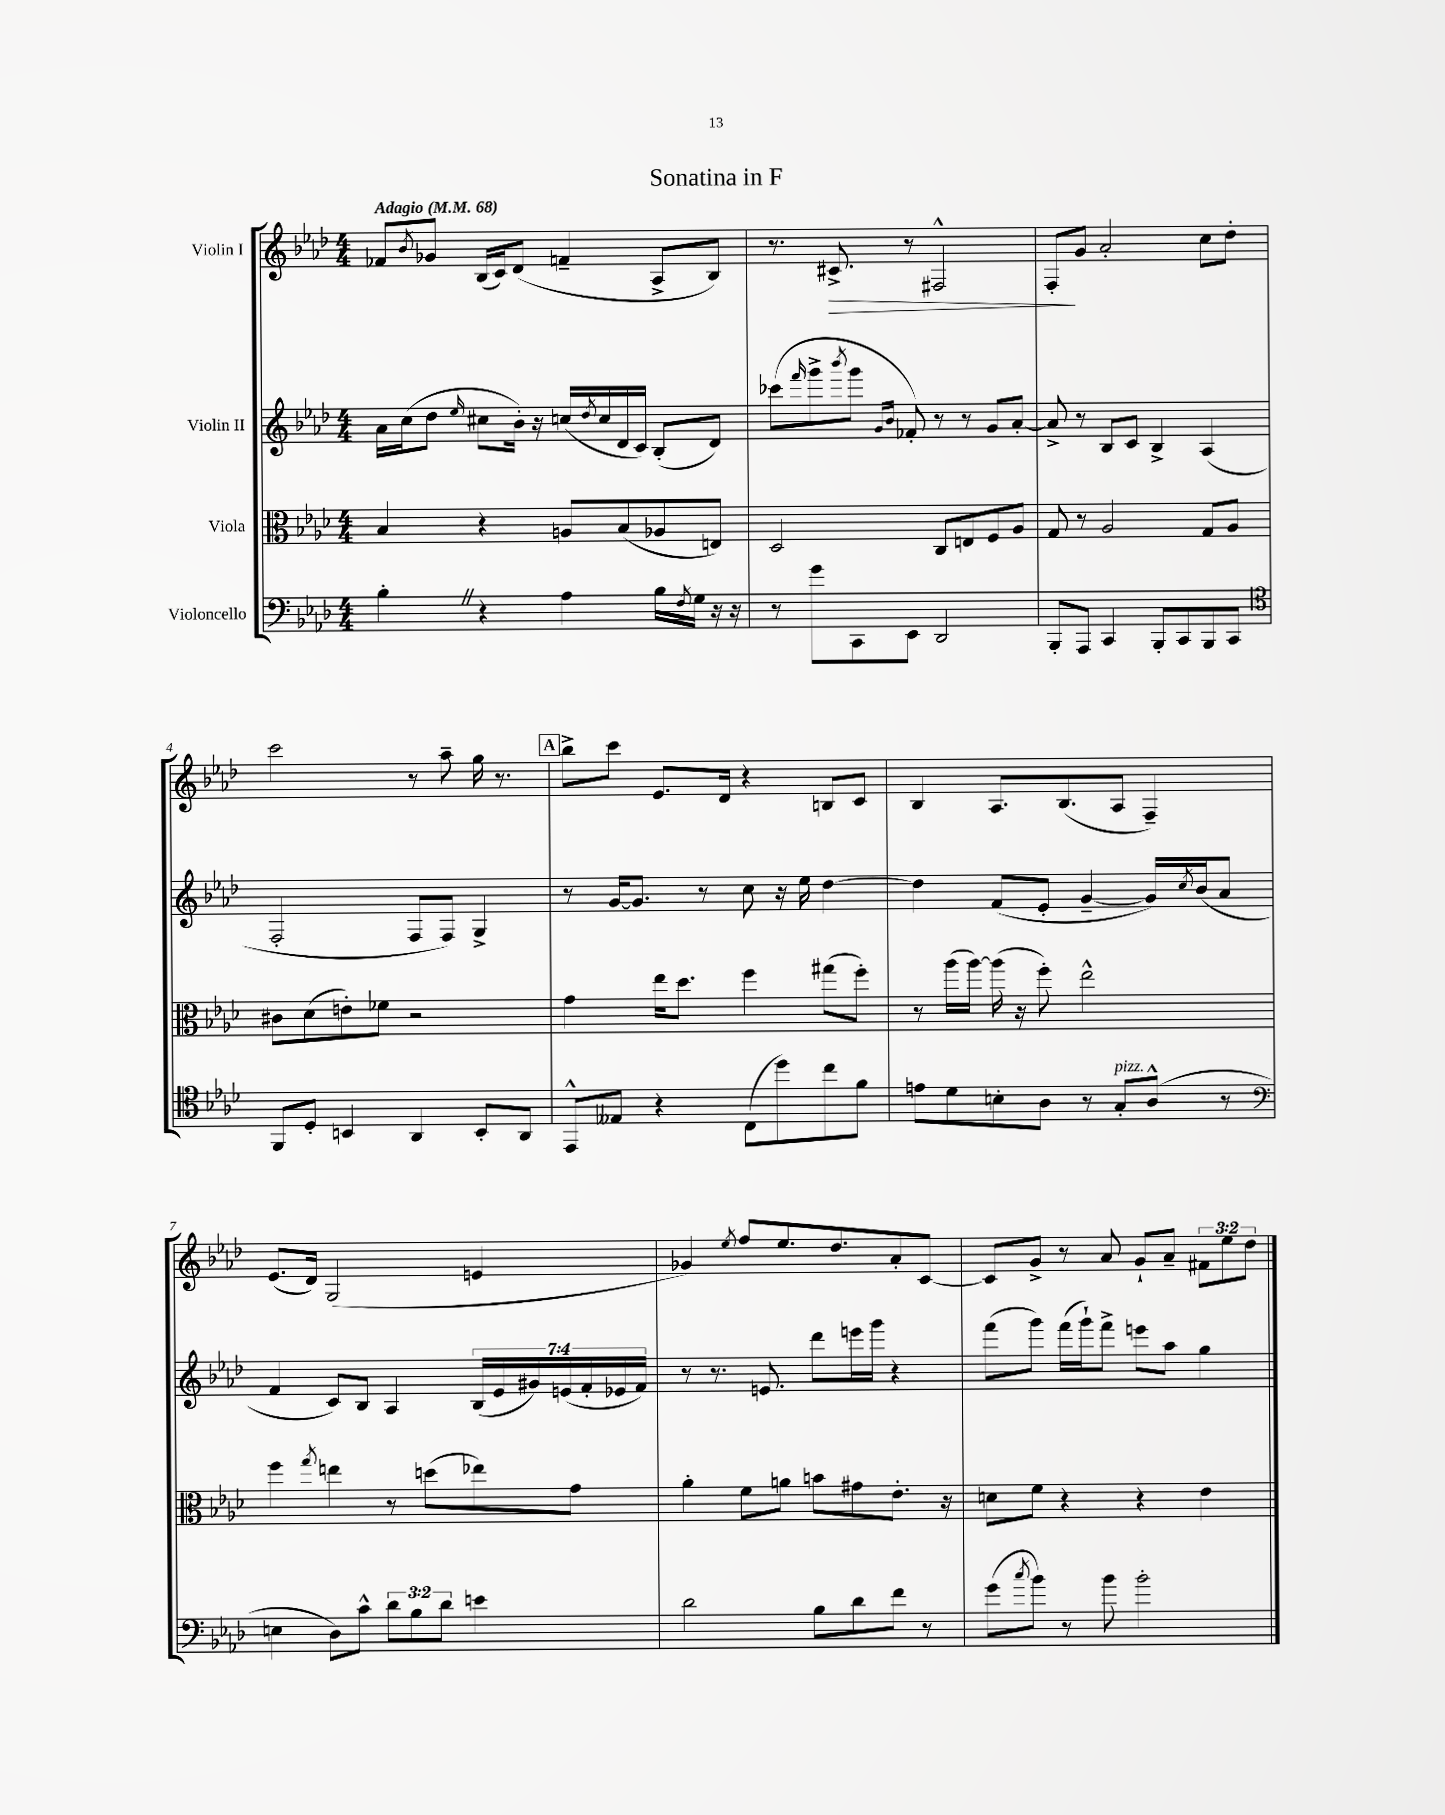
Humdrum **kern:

**kern	**kern	**kern	**kern	**dynam
*part4	*part3	*part2	*part1	*part1
*staff4	*staff3	*staff2	*staff1	*staff1
*I"Violoncello	*I"Viola	*I"Violin II	*I"Violin I	*
*clefF4	*clefC3	*clefG2	*clefG2	*
*k[b-e-a-d-]	*k[b-e-a-d-]	*k[b-e-a-d-]	*k[b-e-a-d-]	*
*M4/4	*M4/4	*M4/4	*M4/4	*
*MM68	*MM68	*MM68	*MM68	*
=1	=1	=1	=1	=1
!	!	!	!LO:TX:a:B:t=Adagio	!
4B-'Z\	4B-/	16a-\LL	8f-X/L	.
.	.	(16cc\J	.	.
.	.	.	8qb-/	.
.	.	8dd-\J	8g-X/J	.
.	.	16qqee-/	.	.
4r	4r	8cc#X\L	(16B-/LL	.
.	.	.	16c/J)	.
.	.	16b-'\Jk)	(8d-/J	.
.	.	16r	.	.
4A-\	8An/L	(16ccn/LL	4fn~/	.
.	.	8qdd-/	.	.
.	.	16cc/	.	.
.	(8B-/	16d-/	.	.
.	.	16c/JJ)	.	.
16B-\LL	8A-X/	(8B-'/L	8A-^/L	.
8qF/	.	.	.	.
16G\JJ	.	.	.	.
16r	8En/J)	8d-/J)	8B-/J)	.
16r	.	.	.	.
=2	=2	=2	=2	=2
8r	2D-/	(8ccc-X\L	8.r	.
.	.	16qqfff/	.	.
8g\L	.	8ggg^\	.	.
!	!	!	!	!LO:HP:b
.	.	.	8.c#X^/	>
.	.	8qbbb-/	.	.
8CC\	.	8ggg\J	.	.
.	.	16qqg/LL	.	.
.	.	16qqb-/JJ	.	.
8EE-\J	.	8f-X'/)	8r	.
2DD-/	8C/L	8r	2F#X^^/	.
.	8En/	8r	.	.
.	8F/	8g/L	.	.
.	8A-/J	[8a-'/J	.	.
=3	=3	=3	=3	=3
8BBB-'/L	8G/	8a-^/]	8F'/L	.
8AAA-/J	8r	8r	8g/J	]
4CC/	2A-/	8B-/L	2a-'/	.
.	.	8c/J	.	.
8BBB-'/L	.	4B-^/	.	.
8CC/	.	.	.	.
8BBB-/	8G/L	(4A-/	8cc\L	.
8CC/J	8A-/J	.	8dd-'\J	.
!!LO:LB:g=z
=4	=4	=4	=4	=4
*clefC4	*	*	*	*
8FF/L	8c#X\L	2F'/	2ccc\	.
8D-'/J	(8d-\	.	.	.
4BBn/	8en'\)	.	.	.
.	8f-X\J	.	.	.
4AA-/	2r	8F/L	8r	.
.	.	8F/J)	8aa-~\	.
8BB'/L	.	4G^/	16gg\	.
.	.	.	8.r	.
8AA-/J	.	.	.	.
!!LO:REH:place=s1:t=A
=5	=5	=5	=5	=5
8EE-^^/L	4g\	8r	8bb-^\L	.
8E--X/J	.	[16g/KL	8ccc\J	.
.	.	8.g/J]	.	.
4r	16ee-\KL	.	8.e-/L	.
.	8.dd-\J	.	.	.
.	.	8r	.	.
.	.	.	16d-/Jk	.
(8C\L	4ff\	8cc\	4r	.
8dd-\)	.	16r	.	.
.	.	16ee-\	.	.
8cc\	(8gg#X\L	[4dd-\	8Bn/L	.
8f\J	8ff'\J)	.	8c/J	.
=6	=6	=6	=6	=6
8en\L	8r	4dd-\]	4B-/	.
8d-\	(16aa-\LL	.	.	.
.	[16aa-\JJ)	.	.	.
8Bn'\	(16aa-\]	(8f/L	8.A-/L	.
.	16r	.	.	.
8A-\J	8ff'\)	8e-'/J	.	.
.	.	.	(8.B-/	.
8r	2ee-^^\	[4g~/	.	.
!LO:TX:a:i:t=pizz.	!	!	!	!
8G'/L	.	.	8A-/J	.
(8A-^^/J	.	16g/LL])	4F~/)	.
.	.	8qcc/	.	.
.	.	(16b-/J	.	.
8r	.	8a-/J	.	.
!!LO:LB:g=z
=7	=7	=7	=7	=7
*clefF4	*	*	*	*
4En\	4ff\	4f/	(8.e-/L	.
.	.	.	16d-/Jk)	.
.	8qgg/	.	.	.
8D-\L)	4een\	8c/L)	(2G/	.
8c^^\J	.	8B-/J	.	.
12d-\L	8r	4A-/	.	.
12B-\	.	.	.	.
.	(8ddn\L	.	.	.
12d-\J	.	.	.	.
4en\	8ee-X\)	(28B-/LL	4en/	.
.	.	28e-/	.	.
.	.	28g#X/)	.	.
.	.	(28en/	.	.
.	8g\J	.	.	.
.	.	28f'/	.	.
.	.	28e-X/	.	.
.	.	28f/JJ)	.	.
=8	=8	=8	=8	=8
2d-\	4a-'\	8r	4g-X/)	.
.	.	8.r	.	.
.	.	.	8qee-/	.
.	8f\L	.	8ff/L	.
.	.	8.en/	.	.
.	8an\J	.	8.ee-/	.
8B-\L	8bn\L	8ddd-\L	.	.
.	.	.	8.dd-/	.
8d-\	8g#X\	16eeen\L	.	.
.	.	16ggg\JJ	.	.
8f\J	8.e-'\J	4r	8a-'/	.
8r	.	.	[8c/J	.
.	16r	.	.	.
=9	=9	=9	=9	=9
(8g\L	8dn\L	(8fff\L	8c/L]	.
8qcc/	.	.	.	.
8b-\J)	8f\J	8ggg\J)	8g^/J	.
8r	4r	(16fff\LL	8r	.
.	.	16ggg`\J)	.	.
8b-\	.	8fff^\J	8a-/	.
2b-'\	4r	8eeen\L	8g`/L	.
.	.	8aa-\J	8a-~/J	.
.	4e-\	4gg\	12f#X\L	.
.	.	.	12ee-\	.
.	.	.	12dd-\J	.
==	==	==	==	==
*-	*-	*-	*-	*-
